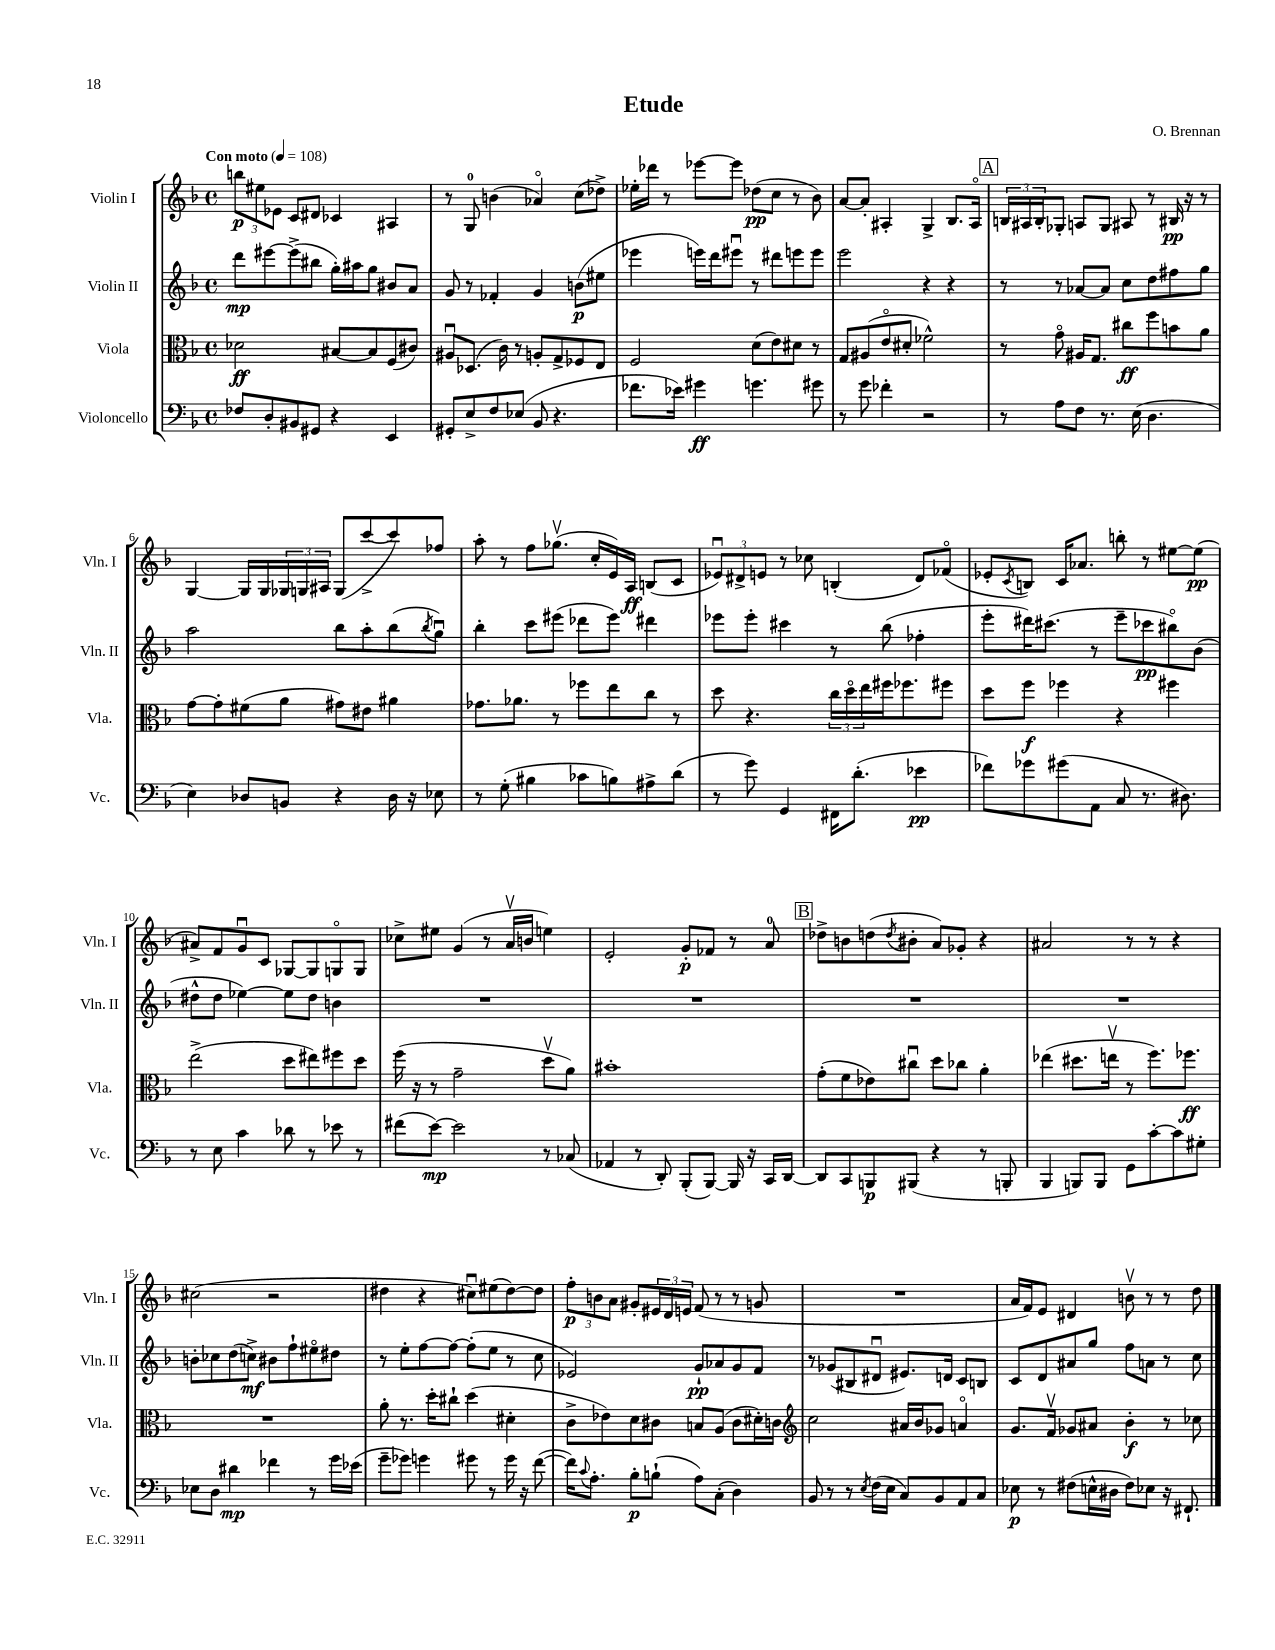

**kern	**kern	**kern	**kern
*staff4	*staff3	*staff2	*staff1
*clefF4	*clefC3	*clefG2	*clefG2
*k[b-]	*k[b-]	*k[b-]	*k[b-]
*M4/4	*M4/4	*M4/4	*M4/4
*met(c)	*met(c)	*met(c)	*met(c)
*MM108	*MM108	*MM108	*MM108
8F-	2d-	8ddd	12bb
.	.	.	12ee#
8D'	.	[8eee#	.
.	.	.	12e-
8BB#	.	(8eee#^]	8c
8GG#	.	8bb#	8d#
4r	[8B#	16gg')	4c-
.	.	16aa#	.
.	8B#]	8gg	.
4EE	(8F	8b#	4A#
.	8c#)	8a	.
=	=	=	=
8GG#'	8A#u	8g	8r
8E^	(8.D-	8r	8G
8F	.	4f-'	(4b
.	16c)	.	.
(8E-	8r	.	.
8BB-	8A'	4g	4a-o)
4.r	8G^	.	.
.	8F-	(8b	(8cc
.	8E	8ee#	8dd-^)
=	=	=	=
8.f-	2F	4eee-	16ee-'
.	.	.	16ddd-
.	.	.	8r
16e-)	.	.	.
4g#	.	16eee)	[8eee-
.	.	16ddd	.
.	.	8eee#u	8eee-]
4.g	(8d	8r	(8dd-
.	8e)	8ddd#	8cc
.	8d#	8eee	8r
8g#	8r	8eee	8b-)
=	=	=	=
8r	8G	2eee	[8a
8g	(8A#	.	8a']
4f-'	8eo	.	4A#'
.	8d#'	.	.
2r	2f-^^)	4r	4G^
.	.	4r	8.B-
.	.	.	16A#o
=	=	=	=
8r	8r	8r	24B
.	.	.	24A#
.	.	.	24B'
8A	8go	8r	8G-'
8F	16A#	[8a-	8A
.	8.G	.	.
8.r	.	8a-]	8G-
.	8cc#	8cc	8A#
(16E	.	.	.
4.D	8ff	8dd	8r
.	8b	8ff#	16B#
.	.	.	16r
.	8a	8gg	8r
=	=	=	=
4E)	[8g	2aa	[4G
.	8g']	.	.
8D-	(8f#	.	16G]
.	.	.	16G
8BB	8a	.	24G-
.	.	.	24G
.	.	.	24A#
4r	8g#)	8bb-	(8G
.	8e#	8aa'	[8ccc^
16D-	4a#	(8bb-	8ccc])
16r	.	.	.
.	.	8qbb-	.
8E-	.	8ggu)	8ff-
=	=	=	=
8r	8.g-	4bb-'	8aa'
(8G'	.	.	8r
.	8.a-	.	.
4B#	.	8ccc	8ff
.	8r	(8eee#	(8.gg-v
8c-	8ff-	8ddd-	.
.	.	.	16cc'
8B)	8ee	8eee#)	16e)
.	.	.	16A
8A#^	8cc	4ddd#	(8B
(8d	8r	.	8c
=	=	=	=
8r	8dd	8eee-	12e-u)
.	.	.	12d#^
8g)	4.r	8eee-'	.
.	.	.	12e
4GG	.	4ccc#	8r
.	.	.	8cc-
16FF#	24cc	8r	(4B'
.	24ddo	.	.
(8.d'	.	.	.
.	24ee	.	.
.	16ff#	(8bb-	.
.	8.ff-	.	.
4e-	.	4ff-'	8d#)
.	8ff#	.	(8f-o
=	=	=	=
8f-)	8dd	8eee'	8e-'
.	.	.	8qc
8g-	8ff	16ddd#)	8B)
.	.	(8.ccc#	.
(8g#	4ff-	.	16c
.	.	.	8.a-
8AA	.	8r	.
8C	4r	8eee~	8bb'
8.r	.	8ccc-	8r
.	4ff#	8bb#o)	[8ee#
8.D#)	.	.	.
.	.	(8b-	(8ee#]
=	=	=	=
8r	(2ee^	8dd#^^	8a#^)
8E	.	8dd#	8f
4c	.	[4ee-)	8gu
.	.	.	8c
8d-	8dd	8ee-]	[8G-
8r	8ee#)	8dd#	8G-]
8e-	8ff#	4b	8Go
8r	8dd	.	8G
=	=	=	=
(8f#	(16ff	1r	8cc-^
.	16r	.	.
[8e)	8r	.	8ee#
2e]	2g~	.	(4g
.	.	.	8r
.	.	.	16av
.	.	.	16b
8r	8ddv	.	4ee)
(8C-	8a)	.	.
=	=	=	=
4AA-	1b#'	1r	2e'
8r	.	.	.
8DD')	.	.	.
(8BBB-'	.	.	8g'
[8BBB-)	.	.	8f-
16BBB-]	.	.	8r
16r	.	.	.
16CC	.	.	8a
[16DD	.	.	.
=	=	=	=
8DD]	(8g'	1r	8dd-^
8CC	8f	.	8b
8BBB	8e-)	.	(8dd
.	.	.	8qdd
(8BBB#	8cc#u	.	8b#'
4r	8dd	.	8a)
.	8cc-	.	8g-'
8r	4a'	.	4r
8BBB'	.	.	.
=	=	=	=
4BBB-	(4ee-	1r	2a#
8BBB)	8.dd#	.	.
8BBB	.	.	.
.	16eev	.	.
8GG	8r	.	8r
[8c'	8.ff)	.	8r
8c]	.	.	4r
.	8.ff-	.	.
8G#'	.	.	.
=	=	=	=
8E-	1r	8b'	(2cc#
8D	.	8cc-	.
4d#	.	(8dd	.
.	.	8cc^)	.
4f-	.	8b#	2r
.	.	8ff`	.
8r	.	8ee#o	.
16g	.	8dd#	.
(16e-	.	.	.
=	=	=	=
8g~	8a'	8r	4dd#
8g-)	8.r	8ee'	.
4g	.	[8ff	4r
.	16dd'	.	.
.	8cc#`	8ff_	.
8g#	(4dd	(8ff']	8cc#u)
8r	.	8ee	(8ee#
16g#	4d#'	8r	[8dd#)
16r	.	.	.
([8f	.	8cc	8dd#]
=	=	=	=
16f])	8c^	2e-)	12ff'
8qqc	.	.	.
8.A'	.	.	.
.	.	.	12b
.	8e-)	.	.
.	.	.	12a
8B-'	8d	.	8g#'
(8B`	8c#	.	24e#
.	.	.	24d
.	.	.	24e
8A)	8B	8g`	(8f
(8C'	(8A	8a-	8r
4D)	8c#	8g	8r
.	16d#')	8f	8g
.	16c	.	.
=	=	=	=
*	*clefG2	*	*
8BB-	2cc	8r	1r
8r	.	(8g-	.
8r	.	8B#	.
8qE	.	.	.
(16F	.	8d#u	.
16E	.	.	.
8C)	16a#	8.e#)	.
.	16b-	.	.
8BB-	8g-	.	.
.	.	16d	.
8AA	4ao	8c	.
8C	.	8B	.
=	=	=	=
8E-	8.g	8c	16a
.	.	.	16f)
8r	.	8d	8e
.	16fv	.	.
(8F#	8g-	8a#	4d#
16E^^	8a#	8gg	.
16D#	.	.	.
8F#)	4b-'	8ff	8bv
8E-	.	8a	8r
16r	8r	8r	8r
8.FF#`	.	.	.
.	8cc-	8cc	8dd
==	==	==	==
*-	*-	*-	*-
